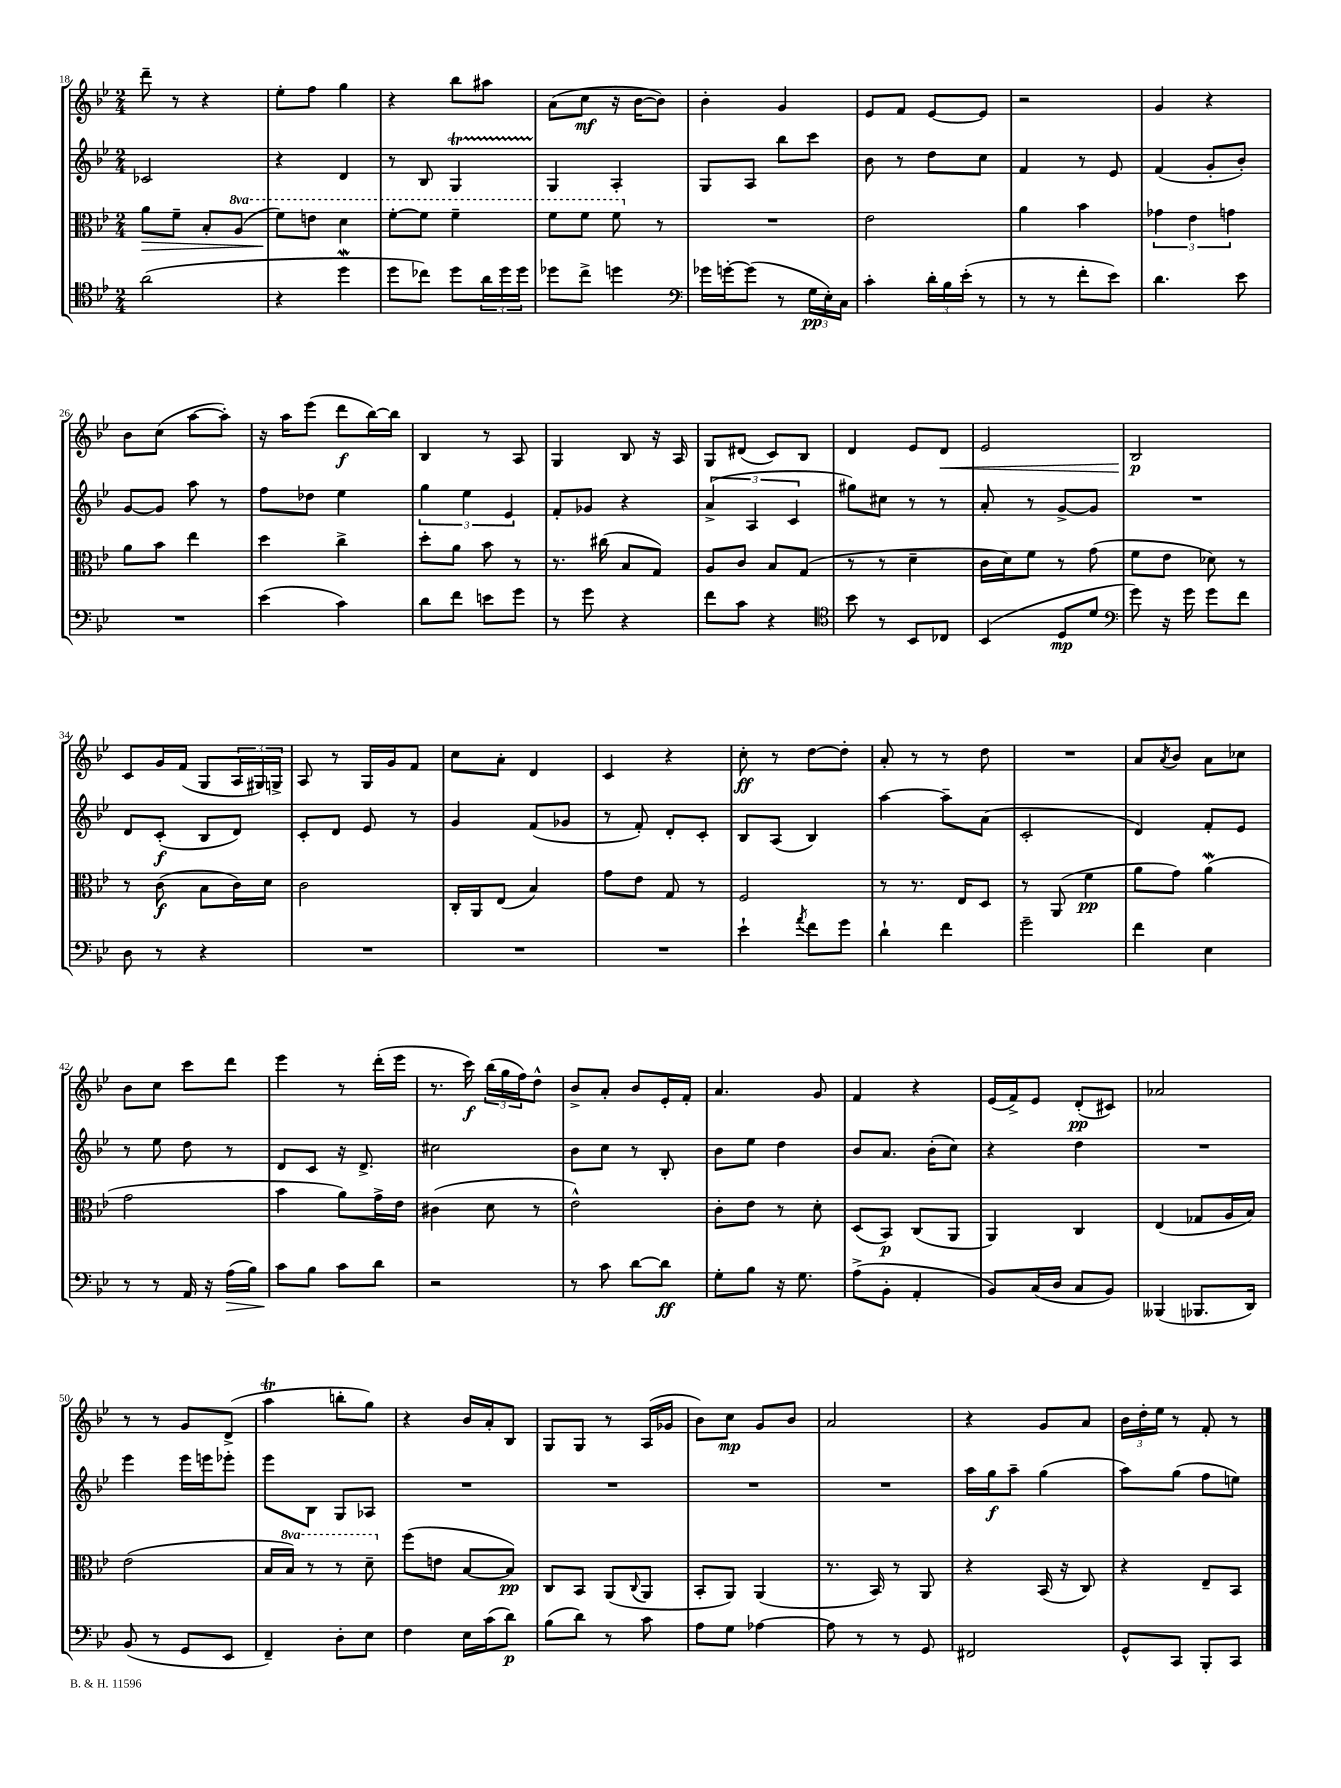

**kern	**dynam	**kern	**dynam	**kern	**dynam	**kern	**dynam
*part4	*part4	*part3	*part3	*part2	*part2	*part1	*part1
*staff4	*staff4	*staff3	*staff3	*staff2	*staff2	*staff1	*staff1
*clefC4	*	*clefC3	*	*clefG2	*	*clefG2	*
*k[b-e-]	*	*k[b-e-]	*	*k[b-e-]	*	*k[b-e-]	*
*M2/4	*	*M2/4	*	*M2/4	*	*M2/4	*
=18	=18	=18	=18	=18	=18	=18	=18
!	!	!	!LO:HP:b	!	!	!	!
(2a\	.	8a\L	>	2c-X/	.	8ddd~\	.
.	.	8f~\J	.	.	.	8r	.
.	.	8B-'/L	.	.	.	4r	.
*	*	*8va	*	*	*	*	*
.	.	(8a/J	.	.	.	.	.
=19	=19	=19	=19	=19	=19	=19	=19
4r	.	8ff\L)	.	4r	.	8ee-'\L	.
.	.	8een\J	]	.	.	8ff\J	.
4ddW\	.	4dd\	.	4d/	.	4gg\	.
=20	=20	=20	=20	=20	=20	=20	=20
8dd\L	.	[8ff'\L	.	8r	.	4r	.
8cc-X\J)	.	8ff\J]	.	8B-/	.	.	.
8dd\L	.	4ff~\	.	4GT/	.	8bb-\L	.
24a\L	.	.	.	.	.	8aa#X\J	.
24dd\	.	.	.	.	.	.	.
24dd\JJ	.	.	.	.	.	.	.
=21	=21	=21	=21	=21	=21	=21	=21
8dd-X\L	.	8ff\L	.	4G/	.	(8a\L	.
8cc^\J	.	8ff\J	.	.	.	8cc\J	mf
4ddn\	.	8ff\	.	4A'/	.	16r	.
.	.	.	.	.	.	[16b-\KL	.
*	*	*X8va	*	*	*	*	*
.	.	8r	.	.	.	8b-\J])	.
=22	=22	=22	=22	=22	=22	=22	=22
*clefF4	*	*	*	*	*	*	*
16g-X\LL	.	2r	.	8G/L	.	4b-'\	.
[16gn'\J	.	.	.	.	.	.	.
(8g\J]	.	.	.	8A/J	.	.	.
8r	.	.	.	8bb-\L	.	4g/	.
24G\LL	pp	.	.	8ccc\J	.	.	.
24E-'\)	.	.	.	.	.	.	.
24C\JJ	.	.	.	.	.	.	.
=23	=23	=23	=23	=23	=23	=23	=23
4c'\	.	2e-\	.	8b-\	.	8e-/L	.
.	.	.	.	8r	.	8f/J	.
24d'\LL	.	.	.	8dd\L	.	[8e-/L	.
24B-\	.	.	.	.	.	.	.
(24e-'\JJ	.	.	.	.	.	.	.
8r	.	.	.	8cc\J	.	8e-/J]	.
=24	=24	=24	=24	=24	=24	=24	=24
8r	.	4a\	.	4f/	.	2r	.
8r	.	.	.	.	.	.	.
8f'\L	.	4b-\	.	8r	.	.	.
8e-\J)	.	.	.	8e-/	.	.	.
=25	=25	=25	=25	=25	=25	=25	=25
4.d\	.	6g-X\	.	(4f/	.	4g/	.
.	.	6e-\	.	.	.	.	.
.	.	.	.	8g'/L	.	4r	.
.	.	6gn\	.	.	.	.	.
8e-\	.	.	.	8b-'/J)	.	.	.
!!LO:LB:g=z
=26	=26	=26	=26	=26	=26	=26	=26
2r	.	8a\L	.	[8g/L	.	8b-\L	.
.	.	8b-\J	.	8g/J]	.	(8cc\J	.
.	.	4ee-\	.	8aa\	.	[8aa\L	.
.	.	.	.	8r	.	8aa'\J])	.
=27	=27	=27	=27	=27	=27	=27	=27
(4e-\	.	4dd\	.	8ff\L	.	16r	.
.	.	.	.	.	.	16aa\KL	.
.	.	.	.	8dd-X\J	.	(8eee-\J	.
4c\)	.	4cc^\	.	4ee-\	.	8ddd\L	f
.	.	.	.	.	.	[16bb-\L)	.
.	.	.	.	.	.	16bb-\JJ]	.
=28	=28	=28	=28	=28	=28	=28	=28
8d\L	.	8dd'\L	.	6gg\	.	4B-/	.
8f\J	.	8a\J	.	.	.	.	.
.	.	.	.	6ee-\	.	.	.
8en\L	.	8b-\	.	.	.	8r	.
.	.	.	.	6e-/	.	.	.
8g\J	.	8r	.	.	.	8A/	.
=29	=29	=29	=29	=29	=29	=29	=29
8r	.	8.r	.	8f'/L	.	4G/	.
8g\	.	.	.	8g-X/J	.	.	.
.	.	(16cc#X\	.	.	.	.	.
4r	.	8B-/L	.	4r	.	8B-/	.
.	.	8G/J)	.	.	.	16r	.
.	.	.	.	.	.	16A/	.
=30	=30	=30	=30	=30	=30	=30	=30
8f\L	.	8A/L	.	(6a^/	.	8G/L	.
8c\J	.	8c/J	.	.	.	(8d#X/J	.
.	.	.	.	6A/	.	.	.
4r	.	8B-/L	.	.	.	8c/L)	.
.	.	.	.	6c/	.	.	.
.	.	(8G/J	.	.	.	8B-/J	.
=31	=31	=31	=31	=31	=31	=31	=31
*clefC4	*	*	*	*	*	*	*
8b-\	.	8r	.	8gg#X\L)	.	4d/	.
8r	.	8r	.	8cc#X\J	.	.	.
8BB-/L	.	4d~\	.	8r	.	8e-/L	.
!	!	!	!	!	!	!	!LO:HP:b
8C-X/J	.	.	.	8r	.	8d/J	<
=32	=32	=32	=32	=32	=32	=32	=32
(4BB-/	.	16c\LL	.	8a'/	.	2e-/	.
.	.	16d\J)	.	.	.	.	.
.	.	8f\J	.	8r	.	.	.
8D/L	mp	8r	.	[8g^/L	.	.	.
8d/J	.	(8g\	.	8g/J]	.	.	.
=33	=33	=33	=33	=33	=33	=33	=33
*clefF4	*	*	*	*	*	*	*
8g\)	.	8f\L	.	2r	.	2B-/	p
16r	.	8e-\J	.	.	.	.	.
16g\	.	.	.	.	.	.	.
8g\L	.	8d-X\)	.	.	.	.	.
8f\J	.	8r	.	.	.	.	.
.	.	.	.	.	.	.	[
!!LO:LB:g=z
=34	=34	=34	=34	=34	=34	=34	=34
8D\	.	8r	.	8d/L	.	8c/L	.
8r	.	(8c\	f	(8c'/J	f	16g/L	.
.	.	.	.	.	.	(16f/JJ	.
4r	.	8B-\L	.	8B-/L	.	8G/L	.
.	.	16c\L)	.	8d/J)	.	24A/L	.
.	.	.	.	.	.	24G#X/)	.
.	.	16d\JJ	.	.	.	.	.
.	.	.	.	.	.	24Gn^/JJ	.
=35	=35	=35	=35	=35	=35	=35	=35
2r	.	2c\	.	8c'/L	.	8A/	.
.	.	.	.	8d/J	.	8r	.
.	.	.	.	8e-/	.	16G/LL	.
.	.	.	.	.	.	16g/J	.
.	.	.	.	8r	.	8f/J	.
=36	=36	=36	=36	=36	=36	=36	=36
2r	.	16C'/LL	.	4g/	.	8cc\L	.
.	.	16AA/J	.	.	.	.	.
.	.	(8E-/J	.	.	.	8a'\J	.
.	.	4B-/)	.	(8f/L	.	4d/	.
.	.	.	.	8g-X/J	.	.	.
=37	=37	=37	=37	=37	=37	=37	=37
2r	.	8g\L	.	8r	.	4c/	.
.	.	8e-\J	.	8f'/)	.	.	.
.	.	8G/	.	8d'/L	.	4r	.
.	.	8r	.	8c'/J	.	.	.
=38	=38	=38	=38	=38	=38	=38	=38
4e-`\	.	2F/	.	8B-/L	.	8cc'\	ff
.	.	.	.	(8A/J	.	8r	.
8qa/	.	.	.	.	.	.	.
8f\L	.	.	.	4B-/)	.	[8dd\L	.
8g\J	.	.	.	.	.	8dd'\J]	.
=39	=39	=39	=39	=39	=39	=39	=39
4d`\	.	8r	.	[4aa\	.	8a'/	.
.	.	8.r	.	.	.	8r	.
4f\	.	.	.	8aa~\L]	.	8r	.
.	.	16E-/KL	.	.	.	.	.
.	.	8D/J	.	(8a\J	.	8dd\	.
=40	=40	=40	=40	=40	=40	=40	=40
2g~\	.	8r	.	2c'/	.	2r	.
.	.	(8AA/	.	.	.	.	.
.	.	4f\	pp	.	.	.	.
=41	=41	=41	=41	=41	=41	=41	=41
4f\	.	8a\L	.	4d/)	.	8a/L	.
.	.	.	.	.	.	8qa/	.
.	.	8g\J)	.	.	.	8b-/J	.
4E-\	.	(4aW\	.	8f'/L	.	8a\L	.
.	.	.	.	8e-/J	.	8cc-X\J	.
!!LO:LB:g=z
=42	=42	=42	=42	=42	=42	=42	=42
8r	.	2g\	.	8r	.	8b-\L	.
8r	.	.	.	8ee-\	.	8cc\J	.
16AA/	.	.	.	8dd\	.	8ccc\L	.
16r	.	.	.	.	.	.	.
!	!LO:HP:b	!	!	!	!	!	!
(16A\LL	>	.	.	8r	.	8ddd\J	.
16B-\JJ)	.	.	.	.	.	.	.
=43	=43	=43	=43	=43	=43	=43	=43
8c\L	.	4b-\	.	8d/L	.	4eee-\	.
8B-\J	]	.	.	8c/J	.	.	.
8c\L	.	8a\L)	.	16r	.	8r	.
.	.	.	.	8.d^/	.	.	.
8d\J	.	16g^\L	.	.	.	(16ddd'\LL	.
.	.	16e-\JJ	.	.	.	16eee-\JJ	.
=44	=44	=44	=44	=44	=44	=44	=44
2r	.	(4c#X\	.	2cc#X\	.	8.r	.
.	.	.	.	.	.	16ccc\)	f
.	.	8d\	.	.	.	(24bb-\LL	.
.	.	.	.	.	.	24gg\	.
.	.	.	.	.	.	24ff\J)	.
.	.	8r	.	.	.	8dd^^\J	.
=45	=45	=45	=45	=45	=45	=45	=45
8r	.	2e-^^\)	.	8b-\L	.	8b-^/L	.
8c\	.	.	.	8cc\J	.	8a'/J	.
[8d\L	.	.	.	8r	.	8b-/L	.
8d\J]	ff	.	.	8B-'/	.	16e-'/L	.
.	.	.	.	.	.	16f'/JJ	.
=46	=46	=46	=46	=46	=46	=46	=46
8G'\L	.	8c'\L	.	8b-\L	.	4.a/	.
8B-\J	.	8e-\J	.	8ee-\J	.	.	.
16r	.	8r	.	4dd\	.	.	.
8.G\	.	.	.	.	.	.	.
.	.	8d'\	.	.	.	8g/	.
=47	=47	=47	=47	=47	=47	=47	=47
(8A^\L	.	(8D/L	.	8b-/L	.	4f/	.
8BB-'\J	.	8BB-/J)	p	8.a/J	.	.	.
4AA'/	.	(8C/L	.	.	.	4r	.
.	.	.	.	(16b-'\KL	.	.	.
.	.	8AA/J	.	8cc\J)	.	.	.
=48	=48	=48	=48	=48	=48	=48	=48
8BB-/L)	.	4AA/)	.	4r	.	(16e-/LL	.
.	.	.	.	.	.	16f^/J)	.
(16C/L	.	.	.	.	.	8e-/J	.
16D/JJ	.	.	.	.	.	.	.
8C/L	.	4C/	.	4dd\	.	(8d'/L	pp
8BB-/J)	.	.	.	.	.	8c#X/J)	.
=49	=49	=49	=49	=49	=49	=49	=49
(4BBB--X/	.	(4E-/	.	2r	.	2a-X/	.
8.BBB-X/L	.	8G-X/L	.	.	.	.	.
.	.	16A/L	.	.	.	.	.
16DD/Jk)	.	16B-/JJ)	.	.	.	.	.
!!LO:LB:g=z
=50	=50	=50	=50	=50	=50	=50	=50
(8BB-/	.	(2e-\	.	4eee-\	.	8r	.
8r	.	.	.	.	.	8r	.
8GG/L	.	.	.	16eee-\LL	.	8g/L	.
.	.	.	.	16eeen\J	.	.	.
8EE-/J	.	.	.	8eee-X'\J	.	(8d^/J	.
=51	=51	=51	=51	=51	=51	=51	=51
4FF~/)	.	16B-/LL	.	8eee-\L	.	4aat\	.
*	*	*8va	*	*	*	*	*
.	.	16b-/JJ)	.	.	.	.	.
.	.	8r	.	8B-\J	.	.	.
8D'\L	.	8r	.	8G/L	.	8bbn'\L	.
8E-\J	.	8dd~\	.	8A-X/J	.	8gg\J)	.
=52	=52	=52	=52	=52	=52	=52	=52
*	*	*X8va	*	*	*	*	*
4F\	.	(8ff\L	.	2r	.	4r	.
.	.	8en\J	.	.	.	.	.
16E-\LL	.	[8B-/L	.	.	.	16b-/LL	.
(16c\J	.	.	.	.	.	16a'/J	.
8d\J)	p	8B-/J])	pp	.	.	8B-/J	.
=53	=53	=53	=53	=53	=53	=53	=53
(8B-\L	.	8C/L	.	2r	.	8G/L	.
8d\J)	.	8BB-/J	.	.	.	8G/J	.
8r	.	(8AA/L	.	.	.	8r	.
.	.	8qqC/	.	.	.	.	.
8c\	.	8AA/J	.	.	.	(16A/LL	.
.	.	.	.	.	.	16g-X/JJ	.
=54	=54	=54	=54	=54	=54	=54	=54
8A\L	.	8BB-'/L	.	2r	.	8b-\L)	.
8G\J	.	8AA/J)	.	.	.	8cc\J	mp
[4A-X\	.	(4AA/	.	.	.	8g/L	.
.	.	.	.	.	.	8b-/J	.
=55	=55	=55	=55	=55	=55	=55	=55
8A-\]	.	8.r	.	2r	.	2a/	.
8r	.	.	.	.	.	.	.
.	.	16BB-/)	.	.	.	.	.
8r	.	8r	.	.	.	.	.
8GG/	.	8AA/	.	.	.	.	.
=56	=56	=56	=56	=56	=56	=56	=56
2FF#X/	.	4r	.	16aa\LL	.	4r	.
.	.	.	.	16gg\J	f	.	.
.	.	.	.	8aa~\J	.	.	.
.	.	(16BB-/	.	(4gg\	.	8g/L	.
.	.	16r	.	.	.	.	.
.	.	8C/)	.	.	.	8a/J	.
=57	=57	=57	=57	=57	=57	=57	=57
8GG^^/L	.	4r	.	8aa\L)	.	24b-\LL	.
.	.	.	.	.	.	24dd'\	.
.	.	.	.	.	.	24ee-\JJ	.
8CC/J	.	.	.	(8gg\J	.	8r	.
8BBB-'/L	.	8E-~/L	.	8ff\L	.	8f'/	.
8CC/J	.	8BB-/J	.	8een\J)	.	8r	.
==	==	==	==	==	==	==	==
*-	*-	*-	*-	*-	*-	*-	*-
